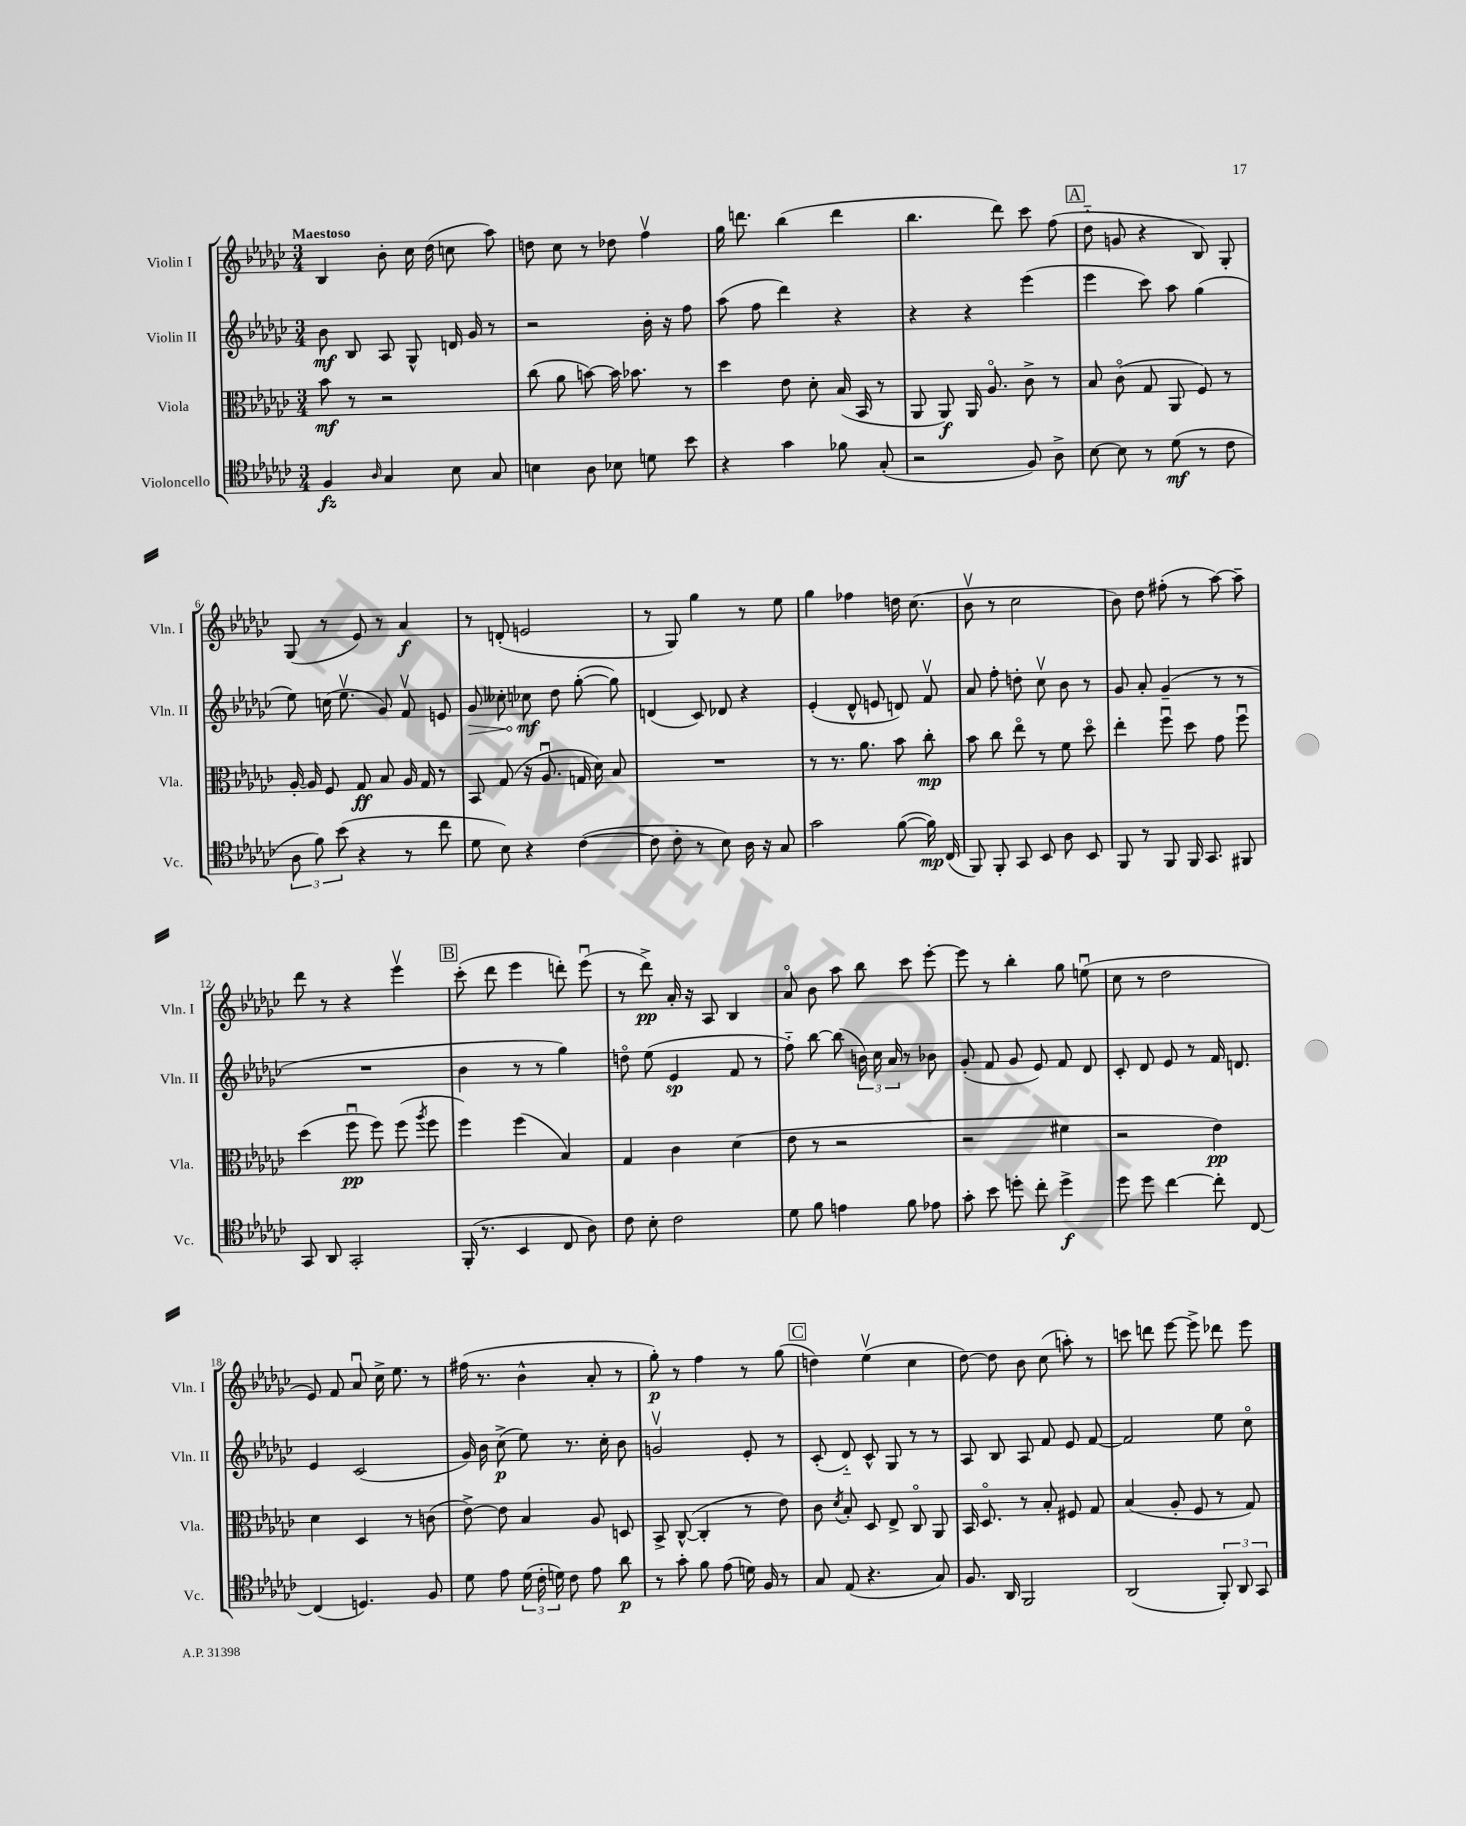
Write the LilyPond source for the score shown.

<<
\new StaffGroup <<
\new Staff = "s0" \with { instrumentName = "Violin I" shortInstrumentName = "Vln. I" } {
    \clef treble \key ges \major \numericTimeSignature \time 3/4 \tempo "Maestoso"
    \autoBeamOff bes4 bes'8-. ces''16 des''16( c''8 aes''8) |
    d''8 ces''8 r8 des''8 f''4\upbow |
    ges''16 d'''8. bes''4( d'''4 |
    bes''4. des'''8) ces'''8 f''8( |
    \mark \markup { \box "A" } des''8-_ g'8 r4 bes8) ges8-. |
    ges8( r8 ees'8) r8 aes'4\f |
    r8 d'8-.( e'2 |
    r8 ges8) ges''4 r8 ees''8 |
    ges''4 fes''4 d''16 ces''8.( |
    bes'8\upbow r8 ces''2 |
    bes'8) des''8 fis''8-.( r8 aes''8~) aes''8-- |
    des'''8 r8 r4 ees'''4\upbow |
    \mark \markup { \box "B" } ces'''8-.( des'''8 ees'''4 d'''8-.) ees'''8\downbow( |
    r8 des'''8->\pp) aes'16-. r16 aes8 bes4 |
    aes'8\flageolet bes'8 aes''8 bes''8 ces'''8 ees'''8~-. |
    ees'''8 r8 bes''4-. ges''8 e''8\downbow( |
    ces''8 r8 des''2 |
    ees'8) f'8 aes'8\downbow ces''16-> ees''8. r8 |
    fis''16( r8. bes'4-^ aes'8-. r8 |
    ges''8-.\p) r8 f''4 r8 ges''8( |
    \mark \markup { \box "C" } d''4) ees''4\upbow( ces''4 |
    des''8~) des''8 bes'8 ces''8( a''8-.) r8 |
    c'''8 d'''8 ees'''8~ ees'''8-> des'''8 ees'''8 \bar "|." |
}
\new Staff = "s1" \with { instrumentName = "Violin II" shortInstrumentName = "Vln. II" } {
    \clef treble \key ges \major \numericTimeSignature \time 3/4
    \autoBeamOff bes'8\mf bes8 aes8 ges8-^ d'16 ges'16 r8 |
    r2 bes'16-. r16 f''8 |
    aes''8( f''8 des'''4) r4 |
    r4 r4 ees'''4( |
    \mark \markup { \box "A" } ees'''4 ces'''8) aes''8 ges''4( |
    ees''8) c''16( ees''8.\upbow ges'8) f'8\upbow e'8 |
    \once \override Hairpin.circled-tip = ##t ges'8\> ceses''8-. ces''8\mf\! des''8 ges''8~-.( ges''8) |
    d'4( ces'8) des'8 r4 |
    ees'4-.( des'8-^ e'8 d'8) f'8\upbow |
    aes'8 f''8-. d''8-. ces''8\upbow bes'8 r8 |
    ges'8 aes'8-. ges'4--( r8 r8 |
    R2. |
    \mark \markup { \box "B" } bes'4 r8 r8 ges''4) |
    d''8\flageolet ees''8( ees'4\sp f'8 r8 |
    f''8-_) bes''8~ bes''8( \tuplet 3/2 { b'16) ces''16 aes'16 } r8 bes'8 |
    ges'8-.( f'8 ges'8 ees'8) f'8 des'8 |
    ces'8-. des'8 ees'8 r8 f'16 d'8. |
    ees'4 ces'2( |
    ges'16) bes'16 ces''8->\p( ees''8) r8. ces''16-. bes'8 |
    g'2\upbow ees'8-. r8 |
    \mark \markup { \box "C" } ces'8-.( des'8-_) ces'8-^ ges8 r8 r8 |
    aes8 bes8 aes8 f'8 ees'8 f'8~ |
    f'2 ees''8 ces''8\flageolet \bar "|." |
}
\new Staff = "s2" \with { instrumentName = "Viola" shortInstrumentName = "Vla." } {
    \clef alto \key ges \major \numericTimeSignature \time 3/4
    \autoBeamOff bes'8\mf r8 r2 |
    ces''8( aes'8 b'8~) b'16 bes'8. r8 |
    des''4 ees'8 des'8-. bes16( bes,16 r8 |
    aes,8 aes,8\f) aes,16 aes8.\flageolet ces'8-> r8 |
    \mark \markup { \box "A" } bes8 ces'8\flageolet( ges8 aes,8 f8) r8 |
    aes16~-. aes16 f8 ges8\ff bes8 aes16 ges16 r8 |
    bes,8 ges8( r16 aes8.\downbow g16 des'16) bes8 |
    R2. |
    r8 r8. aes'8. bes'8 ces''8-.\mp |
    bes'8 ces''8 ees''8\flageolet r8 f'8 des''8\flageolet |
    ees''4-. f''8\downbow des''8 ges'8 f''8\downbow |
    des''4( f''8\downbow\pp f''8) f''8( \acciaccatura { aes''8 } f''8 |
    \mark \markup { \box "B" } f''4) f''4( bes4) |
    ges4 ces'4 des'4( |
    ees'8 r8 r2 |
    r2 fis'4 |
    r2 ees'4\pp) |
    des'4 des4 r8 c'8( |
    ees'8~->) ees'8 bes4 aes8 d8 |
    bes,8-> ces8~-^( ces4-. r8 ees'8) |
    \mark \markup { \box "C" } ces'8 \acciaccatura { des'8 } bes8-. des8 ees8-> ces8\flageolet aes,8 |
    bes,16 des8.\flageolet r8 bes8-. fis8 ges8 |
    bes4( aes8-. f8 r8 ges8) \bar "|." |
}
\new Staff = "s3" \with { instrumentName = "Violoncello" shortInstrumentName = "Vc." } {
    \clef tenor \key ges \major \numericTimeSignature \time 3/4
    \autoBeamOff f4\fz \grace { aes16 } ges4 bes8 ges8 |
    b4 aes8 bes8 d'8 bes'8 |
    r4 ges'4 fes'8 ges8-.( |
    r2 f8) aes8-> |
    \mark \markup { \box "A" } bes8~ bes8 r8 des'8\mf( r8 ces'8 |
    \tuplet 3/2 { aes8 f'8) bes'8( } r4 r8 ces''8 |
    des'8 bes8) r4 ces'4~( |
    ces'8 ces'8-. r8 bes8) aes16 r16 ges8 |
    ges'2 f'8~( f'16\mp) ces16( |
    f,8) f,8-. ges,8 bes,8 aes8 bes,8 |
    f,8 r8 f,8 f,16 ges,8. fis,8 |
    ges,8 aes,8 ges,2-. |
    \mark \markup { \box "B" } f,16-.( r8. bes,4 ces8 aes8) |
    ces'8 bes8-. ces'2 |
    des'8 f'8 e'4 f'8 ees'8 |
    ges'8-. bes'8 d''8-. ces''8-. d''4->\f |
    des''8 des''8 ces''4~ ces''8-. ces8~ |
    ces4( d4.) f8 |
    des'8 ees'8 \tuplet 3/2 { des'16( ces'16-. d'16) } ces'8 ees'8 aes'8\p |
    r8 ges'8-. f'8 ees'8( d'16) f16 r8 |
    \mark \markup { \box "C" } ges8 ees8( r4. ges8) |
    f8. aes,16 f,2 |
    aes,2( \tuplet 3/2 { f,8-.) aes,8 ges,8 } \bar "|." |
}
>>
>>
